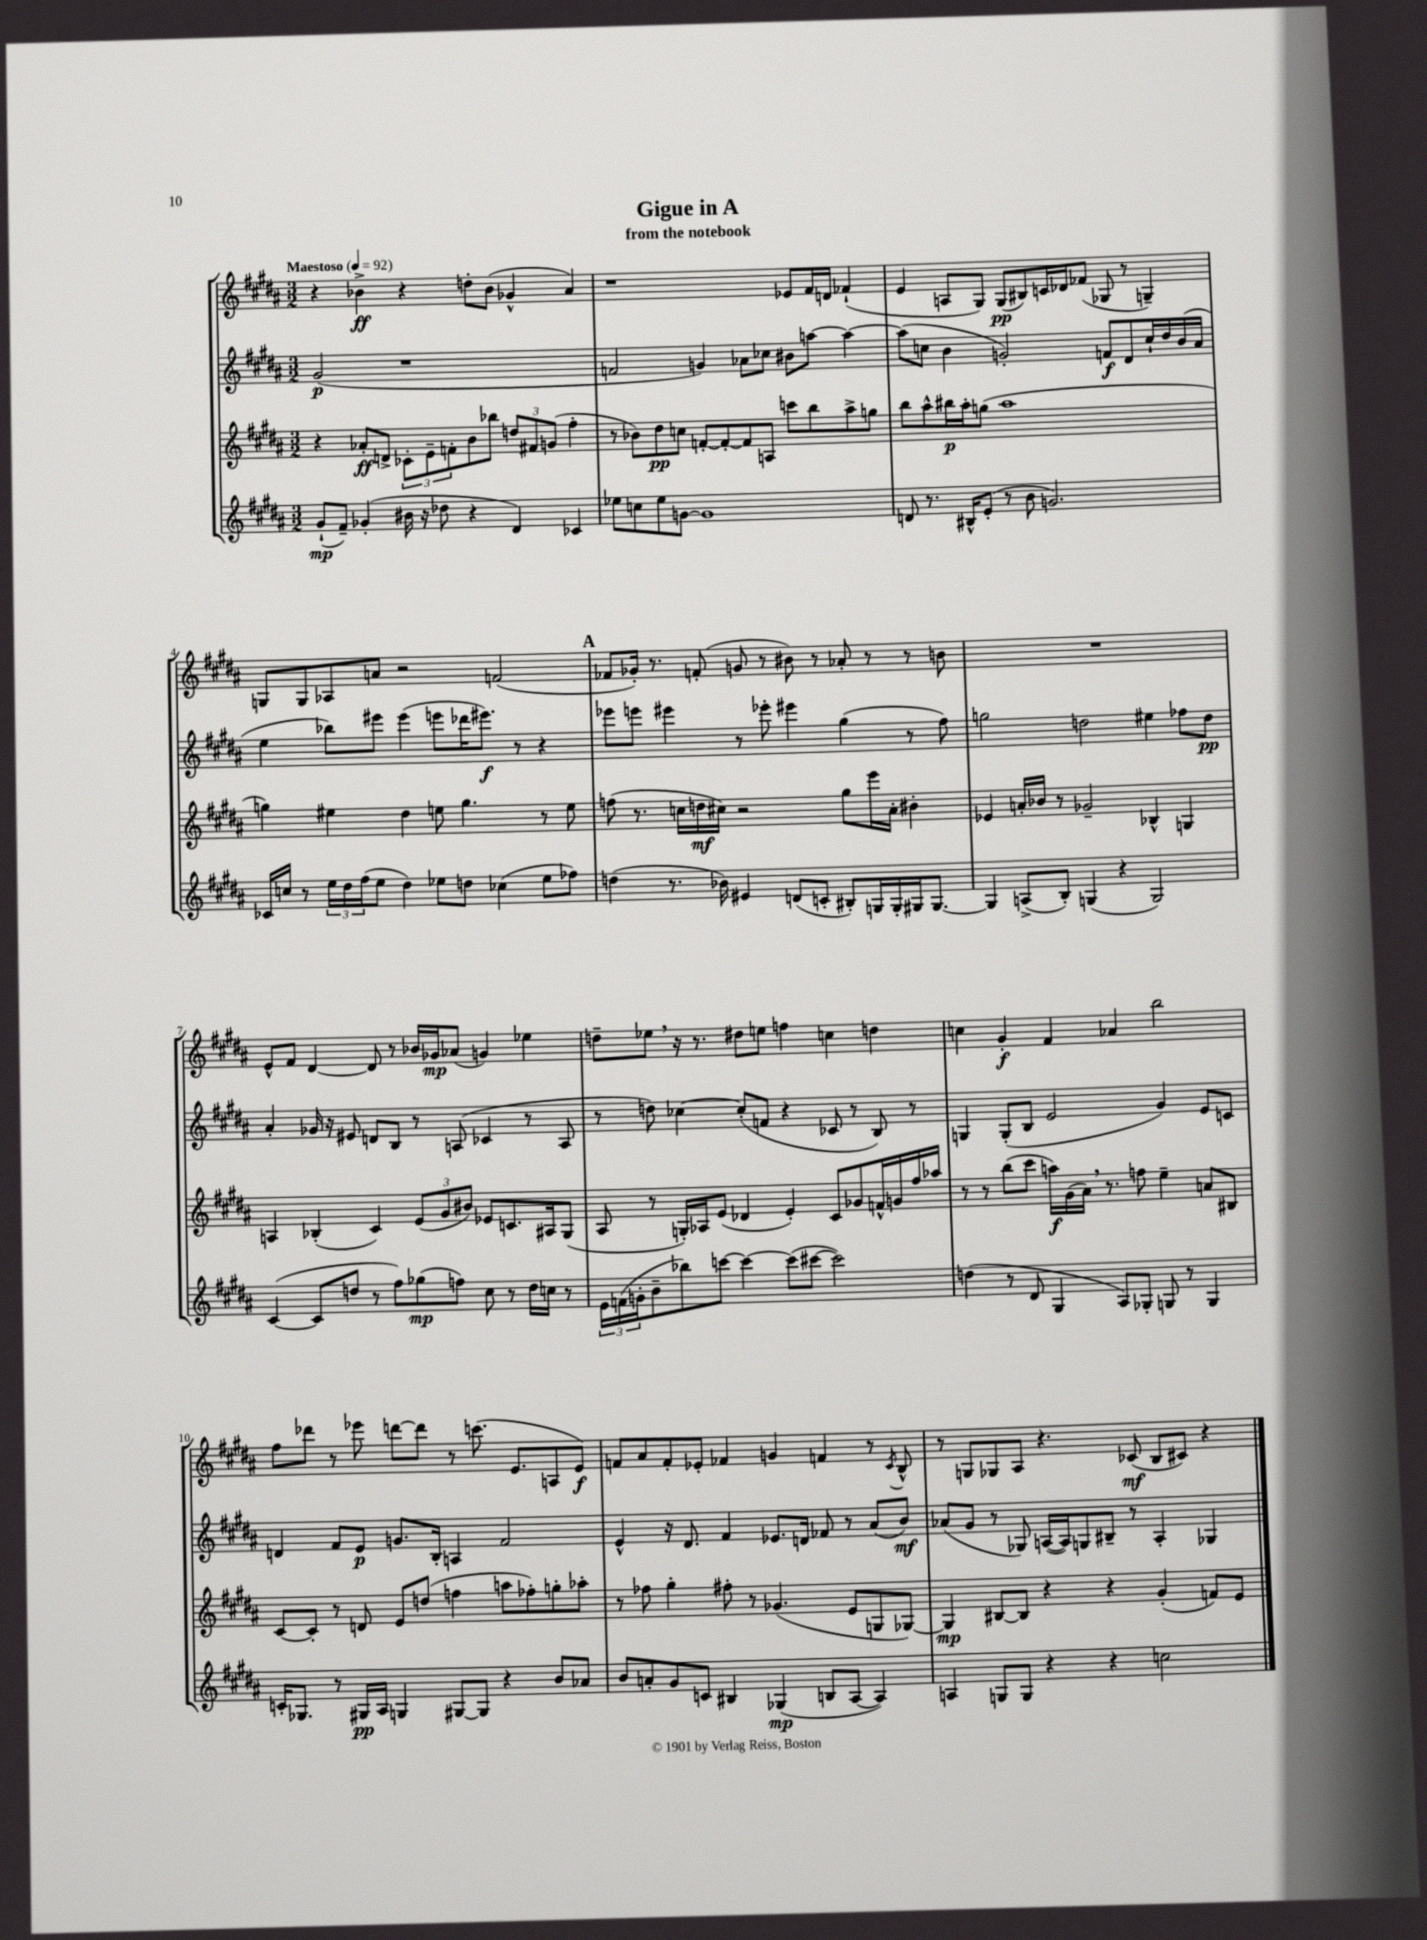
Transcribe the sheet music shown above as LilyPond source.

\header { title = "Gigue in A" subtitle = "from the notebook" }
<<
\new StaffGroup <<
\new Staff = "s0" {
    \clef treble \key b \major \numericTimeSignature \time 3/2 \tempo "Maestoso" 4 = 92
    r4 bes'4->\ff r4 d''8-. bes'8( ges'4-^ ais'4) |
    r1 ees'8 fis'16 d'16 fes'4-!( |
    e'4 a8 gis8) gis8\pp( bis8) c'16 des'16 fes'8( ges8 r8 g4--) |
    g8 g8 aes8 a'8 r2 f'2( |
    \mark \markup { \bold "A" } fes'8 ges'16-.) r8. f'8-.( g'8 r8 bis'8) r8 aes'8-. r8 r8 b'8 |
    R1. |
    e'8-^ fis'8 dis'4~ dis'8 r8 bes'16 ges'16\mp aes'8( g'4) ees''4 |
    d''8-- ees''8 \breathe r16 r8. dis''8 e''8 f''4 c''4 d''4 |
    c''4 gis'4-.\f fis'4 aes'4 b''2 |
    fis''8 des'''8 r8 ees'''8 d'''8~ d'''8 r8 c'''8.( e'8. a8 e'8\f) |
    f'8 ais'8 f'8-. ees'8-. fes'4 g'4 f'4 r8 \acciaccatura { cis'8 } b8-^ |
    r8 g8 ges8 ais8 r4. ces'8\mf( b8 cis'8) r4 \bar "|." |
}
\new Staff = "s1" {
    \clef treble \key b \major \numericTimeSignature \time 3/2
    gis'2\p( r1 |
    f'2 g'4) aes'8 ces''8 bis'8 a''8~ a''4~ |
    a''8( c''8 b'4 g'2-.) f'8\f dis'8 c''16-! dis''16 b'16( ais'16 |
    e''4 bes''8) eis'''8 eis'''4( e'''8 des'''16 eis'''8.\f) r8 r4 |
    \mark \markup { \bold "A" } ees'''8 e'''8 eis'''4 r8 ees'''8-. eis'''4 gis''4( r8 fis''8) |
    g''2 d''2 eis''4 fes''8 d''8\pp |
    ais'4-. ges'16 r16 eis'8 d'8 b8 r8 a8( ces'4 r8 a8 |
    r8 d''8) ces''4~ ces''8-.( f'8 r4 ces'8 r8 b8) r8 |
    g4 g8-.( b8 e'2 gis'4) e'8 c'8 |
    d'4 fis'8 e'8\p g'8. b16-. a4 fis'2 |
    e'4-^ r16 dis'8. fis'4 ees'8. d'16 fes'8 r8 ais'8( b'8\mf) |
    aes'8( gis'8 r8 ges8) a16~( a16) g8 bis8-- r8 a4-. ges4 \bar "|." |
}
\new Staff = "s2" {
    \clef treble \key b \major \numericTimeSignature \time 3/2
    r4 aes'8-.\ff d'8-> \tuplet 3/2 { ces'8-. e'8-- f'8-. } b'8 bes''8 \tuplet 3/2 { d''8 fis'8 g'8( } fis''4-. |
    r8 bes'8) dis''8\pp c''8 f'8~-. f'8~-. f'8 a8 c'''8 b''8 ais''8-> g''8 |
    b''8 ais''8-^ bis''16\p ais''16-. g''8( ais''1 |
    g''4) eis''4 dis''4 e''8 g''4. r8 e''8 |
    \mark \markup { \bold "A" } f''8( r8. c''16 d''16\mf cis''16) r2 gis''8 e'''16 ais'16-. bis'4-. |
    ees'4 a'16-. bes'16 r8 ges'2-- bes4-^ g4 |
    a4 bes4-.( cis'4) \tuplet 3/2 { e'8( gis'8 bis'8) } ees'8 c'8. ais16 gis8( |
    ais8 r8 g16-.) aes16 e'8( des'4 e'4-.) cis'8 ges'8 f'16-^ g'16 fis''16 aes''16 |
    r8 r8 b''8( cis'''8 a''16\f) gis'16( ais'16) \breathe r8. f''8 e''4-- a'8 bis8 |
    cis'8~ cis'8-. r8 d'8 e'8 d''8( f''4 a''8 fes''8-.) g''8-. aes''8-. |
    r8 fes''8 gis''4-. fis''8-. r8 ges'4.( e'8 g8 ges8~) |
    ges4\mp bis8~ bis8 r4 r4 gis'4-.( f'8) e'8 \bar "|." |
}
\new Staff = "s3" {
    \clef treble \key b \major \numericTimeSignature \time 3/2
    gis'8-!\mp( fis'8--) ges'4-.( bis'16 r16 des''8 r4 dis'4) ces'4 |
    ees''8 c''8 ees''8 g'8~ g'1 |
    d'8 r8. bis16-^ e'8-.( r8 b'8 g'2.) |
    ces'16 c''16 r8 \tuplet 3/2 { e''16 dis''16 fis''16( } e''8 dis''4) ees''8 d''8 ces''4( ees''8 fes''8) |
    \mark \markup { \bold "A" } d''4( r8. bes'16) eis'4 d'8( c'8-. bis8-.) g16 g16-. gis16 gis8.~ |
    gis4 a8->( b8-.) g4( r4 g2) |
    cis'4~( cis'8 d''8 r8 fis''8) ges''8\mp( f''8) cis''8 r8 d''16 c''16 r8 |
    \tuplet 3/2 { e'16 f'16( g'16-. } b'8-- bes''8) c'''8~ c'''4~ c'''8( cis'''8~ cis'''2) |
    d''4( r8 dis'8 gis4 ais8) ges8-. g8 r8 g4 |
    c'16-. ges8. r8 gis16\pp ais16 g4 gis8~ gis8 r4 b'8 aes'8 |
    b'8 a'8-. gis'8 c'8 bis4 ges4\mp( b8 ais8~ ais4) |
    a4 g8 g8 r4 r4 c''2 \bar "|." |
}
>>
>>
